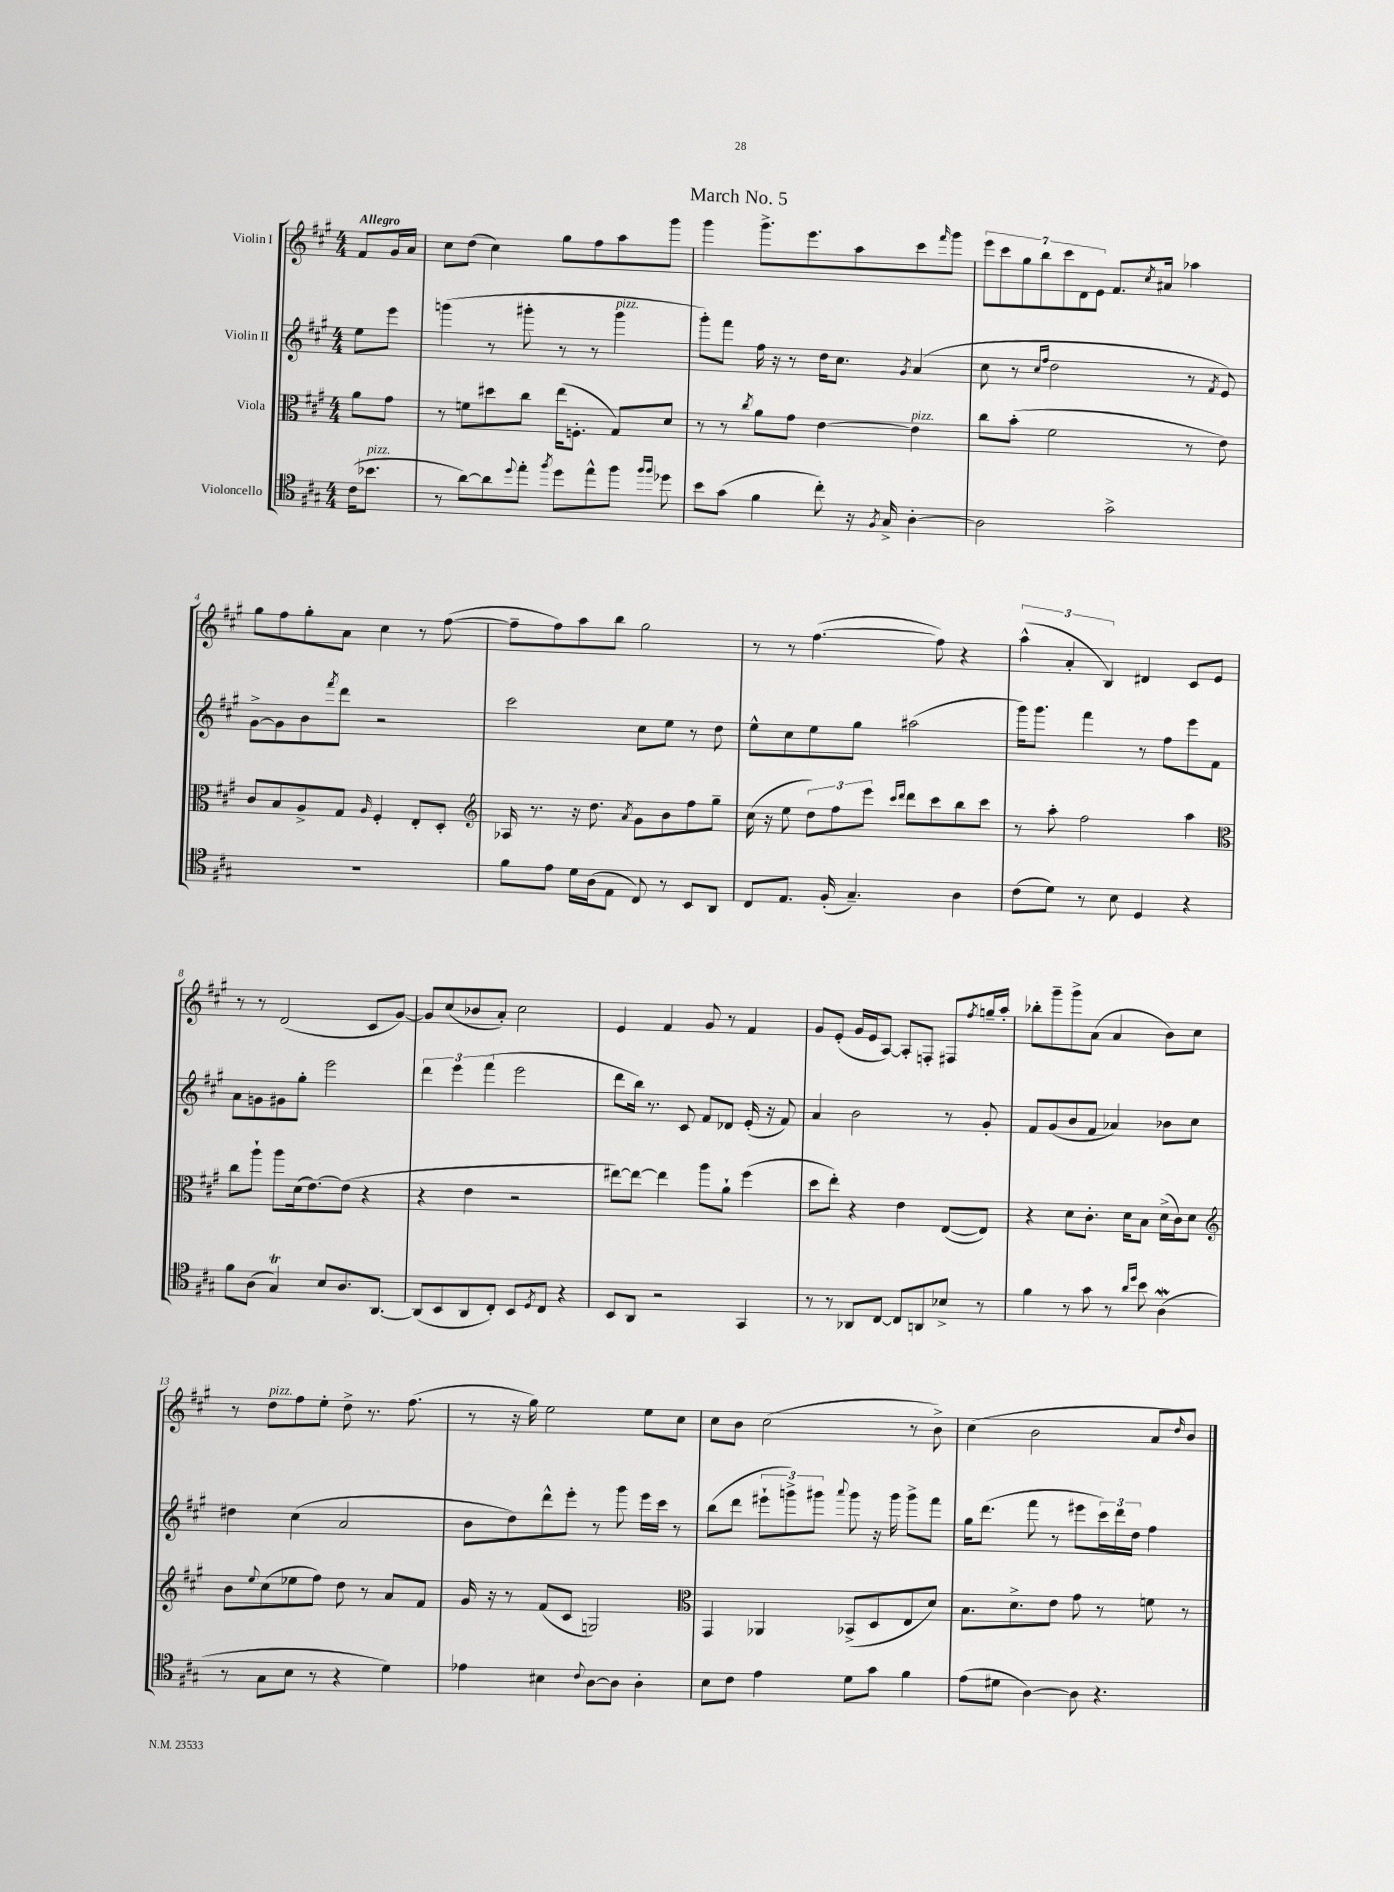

**kern	**kern	**kern	**kern
*staff4	*staff3	*staff2	*staff1
*clefC4	*clefC3	*clefG2	*clefG2
*k[f#c#g#]	*k[f#c#g#]	*k[f#c#g#]	*k[f#c#g#]
*M4/4	*M4/4	*M4/4	*M4/4
(16c#	8a	8ee	8f#
8.b-	.	.	.
.	8g#	8eee	16g#
.	.	.	16a
=	=	=	=
8r	8r	(4ggg	8cc#
[8a)	8f	.	(8dd
8a]	8dd#	8r	4cc#)
8qqdd	.	.	.
8ee'	8cc#	8ggg#'	.
8qff#	.	.	.
8dd	(16ee	8r	8gg#
.	8.F'	.	.
8ee^^	.	8r	8ff#
8ff#	8G#)	4ggg#	8aa
16qqff#	.	.	.
16qqff#	.	.	.
8dd-	8d	.	8ggg#
=	=	=	=
8b	8r	8ggg#')	4ggg#
(8g#	8r	8fff#	.
.	8qcc#	.	.
4f#	8a	16ff#	8.ggg#^
.	.	16r	.
.	8g#	8r	.
.	.	.	8.eee
8cc#')	[4e	16dd	.
.	.	8.cc#	.
16r	.	.	8aa
8qF#	.	.	.
16G#^	.	.	.
.	.	8qg#	.
[4A'	4e]	(4a	8ccc#
.	.	.	16qqfff#
.	.	.	8ggg#
=	=	=	=
2A]	8cc#	8cc#	14eee
.	.	.	14ccc#
.	(8b'	8r	.
.	.	.	14gg#
.	.	.	14bb
.	.	16qqcc#	.
.	.	16qqff#	.
.	2f#	2dd	.
.	.	.	14ccc#
.	.	.	14d
.	.	.	14e
2g#^	.	.	8.f#
.	.	.	8qcc#
.	.	.	16a#
.	8r	8r	4aa-
.	.	8qf#	.
.	8e)	8e)	.
=	=	=	=
1r	8c#	[8g#^	8gg#
.	8B	8g#]	8ff#
.	8A^	8b	8gg#'
.	.	8qfff#	.
.	8G#	8ddd	8a
.	16qqA	.	.
.	4F#'	2r	4cc#
.	8E'	.	8r
.	8D'	.	([8ff#
=	=	=	=
*	*clefG2	*	*
8f#	16A-	2ccc#	8ff#~]
.	8.r	.	.
8e	.	.	8ff#)
16d	16r	.	8aa
(16A	8.dd	.	.
8E	.	.	8bb
.	8qa	.	.
8C#)	8g#	8cc#	2gg#
8r	8b	8ee	.
8BB	8ff#	8r	.
8AA	8gg#~	8dd	.
=	=	=	=
8C#	(16cc#	8ee^^	8r
.	16r	.	.
8.E	8ee	8cc#	8r
.	12dd)	8ee	([4.ff#
(16F#'	.	.	.
.	12ff#	.	.
4.G#~)	.	8gg#	.
.	12eee	.	.
.	16qqccc#	.	.
.	16qqddd	.	.
.	8ddd	(2aa#	.
.	8ccc#	.	8ff#])
4A	8bb	.	4r
.	8ccc#	.	.
=	=	=	=
(8c#	8r	16ggg#)	(6aa^^
.	.	8.ggg#	.
8d)	8aa'	.	.
.	.	.	6a'
8r	2ff#	4fff#	.
.	.	.	6B)
8B	.	.	.
4D	.	8r	4d#
.	.	8ff#	.
4r	4aa	8eee	8c#
.	.	8f#	8e
=	=	=	=
*	*clefC3	*	*
8f#	8cc#	8a	8r
(8A	8aa`	8g	8r
4G#)	8aa	8g#	(2d
.	(16d	8gg#'	.
.	[8.e)	.	.
8B	.	2eee	.
8.A	(8e]	.	.
.	4r	.	8c#
[8.AA	.	.	.
.	.	.	[8g#)
=	=	=	=
(8AA]	4r	6ddd	8g#]
8BB	.	.	(8cc#
.	.	6eee	.
8AA	4e	.	8b-
.	.	(6fff#	.
8C#')	.	.	8a')
8BB	2r	2eee	2cc#
8qD	.	.	.
8C#	.	.	.
4r	.	.	.
=	=	=	=
8BB	[8ee#)	8ddd	4e
8AA	8ee#_	16bb)	.
.	.	8.r	.
2r	4ee#]	.	4f#
.	.	8c#	.
.	8aa	8f#	8g#
.	8a`	8d-	8r
4GG#	(4ff#	(16e'	4f#
.	.	16r	.
.	.	8f#)	.
=	=	=	=
8r	8dd	4a	8g#
8r	8ee')	.	(8e'
8AA-	4r	2b	16g#
.	.	.	16e
[8C#	.	.	[8A)
8C#]	4e	.	8A']
8AA	.	.	8F'
8B-^	([8E	8r	8F#
.	.	.	8qff#
8r	8E])	8g#'	16gg~
.	.	.	16aa'
=	=	=	=
4f#	4r	8f#	8bb-'
.	.	(8g#	8ggg#~
8r	8d	8b	8ggg#^
8g#	8.c#'	8f#	(8a
8r	.	4a-)	4a
.	16d	.	.
16qqa	.	.	.
16qqdd	.	.	.
8b	8B	.	.
(4A	(16d^	8b-	8b)
.	16c#)	.	.
.	8d	8cc#	8cc#
=	=	=	=
*	*clefG2	*	*
8r	8b	4dd#	8r
.	8qqee	.	.
8G#	(8cc#	.	8dd
8B	8ee-	(4cc#	8ff#
8r	8ff#)	.	8ee'
4r	8dd	2a	8dd^
.	8r	.	8.r
4d)	8a	.	.
.	.	.	(8.ff#
.	8f#	.	.
=	=	=	=
4e-	16g#	8b	8r
.	16r	.	.
.	8r	8dd)	16r
.	.	.	16gg#)
4B#	(8f#	8ddd^^	2ee
.	8c#	8eee'	.
8qqc#	.	.	.
[8A	2G)	8r	.
8A]	.	8ggg#	.
4A'	.	16eee	8ee
.	.	16ccc#	.
.	.	8r	8cc#
=	=	=	=
*	*clefC3	*	*
8B	4GG#	(8bb	8cc#
8c#	.	8ddd	8b
4e	4AA-	12eee#`	(2cc#
.	.	12ggg^)	.
.	.	12ggg#	.
.	.	8qqaaa	.
8d	(8BB-^	8ggg#	.
8g#	8D	16r	.
.	.	16ggg#	.
4f#	8E	8ggg#^	8r
.	8d)	8fff#	8b^)
=	=	=	=
(8e	8.B	16gg#	(4cc#
.	.	(8.ddd	.
8d#	.	.	.
.	8.d^	.	.
[4A)	.	8fff#	2b
.	8e	8r	.
8A]	8g#	8eee#	.
4.r	8r	24ccc#)	.
.	.	24ddd	.
.	.	24dd	.
.	8f	4ff#	8a
.	.	.	16qqdd
.	8r	.	8b)
==	==	==	==
*-	*-	*-	*-
